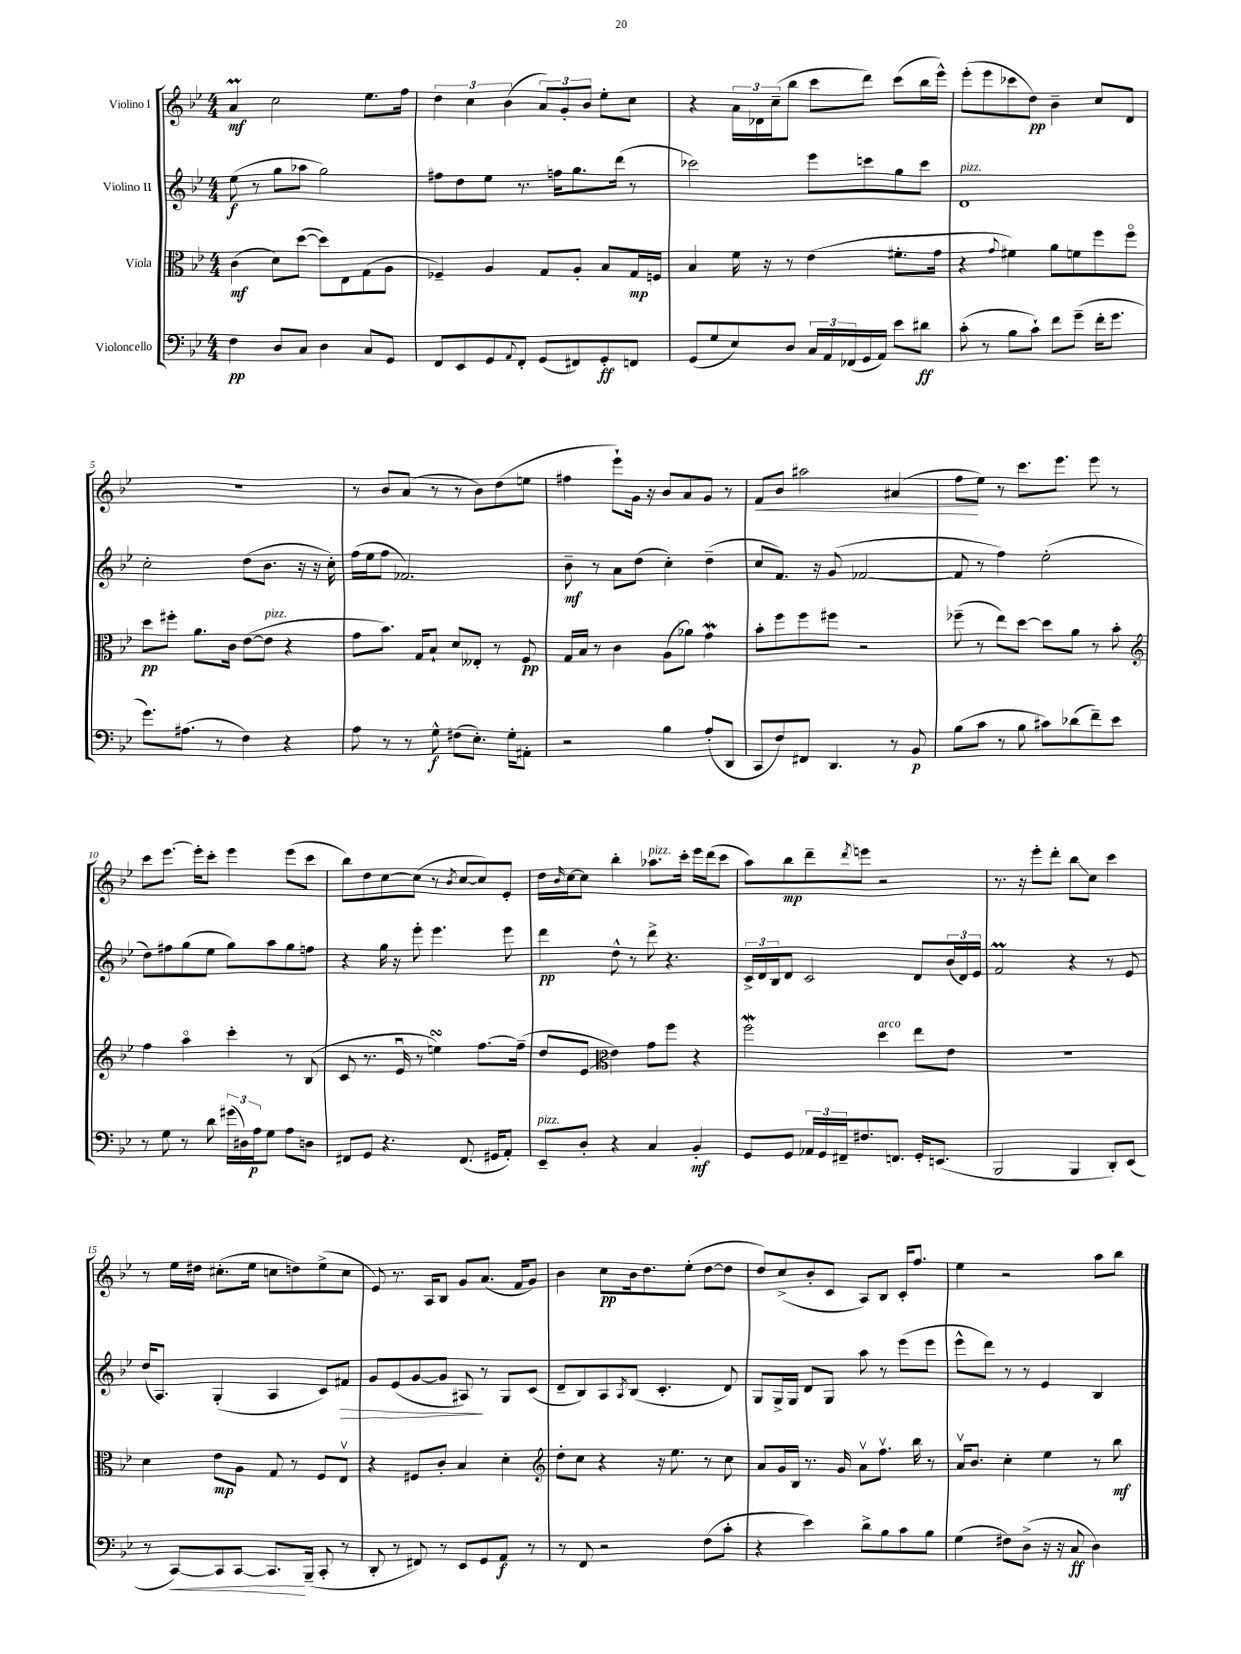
<<
\new StaffGroup <<
\new Staff = "s0" \with { instrumentName = "Violino I" } {
    \clef treble \key bes \major \numericTimeSignature \time 4/4
    a'4\prall\mf c''2 ees''8. f''16 |
    \tuplet 3/2 { d''4 c''4 bes'4( } \tuplet 3/2 { a'8) g'8-. bes'8 } ees''8-. c''8 |
    r4 \tuplet 3/2 { a'16 des'16 c''16--( } bes''8 c'''8 d'''8) c'''8( bes''16 ees'''16-^) |
    ees'''8-.( ees'''8 ces'''8 d''8\pp) bes'4-- c''8 d'8 |
    R1 |
    r8 bes'8 a'8( r8 r8 bes'8) d''8( e''8 |
    fis''4 ees'''8-!) g'16 r16 bes'8 a'8 g'8 r8 |
    f'8\< bes'8 ais''2 ais'4( |
    f''8\! ees''8) r8 c'''8. ees'''8. ees'''8 r8 |
    c'''8 ees'''8.~ ees'''16-. c'''8-. ees'''4 ees'''8( c'''8 |
    bes''8) d''8 c''8~ c''8( r8 \acciaccatura { bes'8 } c''8~ c''8) ees'8-. |
    d''16 \grace { bes'16 } c''16~ c''8 bes''4-. aes''8.^\markup { \italic "pizz." } c'''16-. ees'''16 d'''16( c'''8 |
    a''8) bes''8\mp d'''8-- \acciaccatura { d'''8 } e'''8 r2 |
    r8. r16 ees'''8-. d'''8-. bes''8\glissando c''8 c'''4 |
    r8 ees''16 dis''16 cis''8.-.( ees''16 c''8 d''8) ees''8->( c''8 |
    ees'8) r8. a16 bes8 g'8 a'8.( f'16 g'8) |
    bes'4 c''8\pp bes'16 d''8. ees''8-.( d''8~ d''8 |
    d''8) c''8->( bes'8-. c'8 a8) bes8 c'16-. f''8. |
    ees''4 r2 a''8 bes''8 \bar "|." |
}
\new Staff = "s1" \with { instrumentName = "Violino II" } {
    \clef treble \key bes \major \numericTimeSignature \time 4/4
    ees''8\f( r8 g''8 aes''8 g''2) |
    fis''8 d''8 ees''8 r8. f''16 g''8. d'''16( r8 |
    ces'''2) ees'''8 c'''8 g''8 c'''8 |
    d'1^\markup { \italic "pizz." } |
    c''2-. d''8( bes'8. r16 r16 c''16-.) |
    f''16( ees''16 f''8 fes'2.) |
    bes'8--\mf r8 a'8 d''8( c''4-.) d''4--( |
    c''8 f'8.) r16 g'8( fes'2~ |
    fes'8 r8 f''4) ees''2-.( |
    d''8) fis''8 g''8( ees''8 g''8) a''8 g''8 f''8 |
    r4 g''16 r16 ees'''8-. ees'''4. ees'''8 |
    d'''4\pp d''8-^ r8 d'''8-> r4. |
    \tuplet 3/2 { c'16-> d'16 bes16 } d'8 c'2 d'8 \tuplet 3/2 { bes'16( d'16) ees'16 } |
    f'2\prall r4 r8 ees'8 |
    d''16( a8.) g4-.( a4 c'8) fis'8\> |
    g'8 ees'8( g'8~ g'8 ais8\!) r8 g8 c'8( |
    d'8-- bes8) a8 \acciaccatura { a8 } bes8( c'4.-. d'8) |
    g8 g16-> g16 d'8 g8 a''8 r8 ees'''8( ees'''8 |
    ees'''8-^ d'''8) r8 r8 ees'4 bes4 \bar "|." |
}
\new Staff = "s2" \with { instrumentName = "Viola" } {
    \clef alto \key bes \major \numericTimeSignature \time 4/4
    c'4\mf( d'8) d''8~( d''8) ees8 g8( a8 |
    fes4--) a4 g8 a8-. bes8 g16\mp f16 |
    bes4 f'16 r16 r8 ees'4( fis'8.-. g'16 |
    r4 \appoggiatura { g'8 } fis'4) a'8 f'8 f''8 f''8\flageolet |
    d''8\pp fis''8-. a'8. c'16 ees'8~( ees'8^\markup { \italic "pizz." } r4 |
    g'8 bes'8.) g16 bes8-! d'8 eeses8-. r8 f8\pp |
    g16 bes16 r8 c'4 a8( aes'8) g'4\mordent |
    bes'8-. f''8 f''8 fis''8 r2 |
    fes''8--( r8 ees''8) d''8~ d''8 a'8 r8 bes'8-. |
    \clef treble f''4 a''4\flageolet c'''4-. r8 bes8( |
    c'8 r8. ees'16\downbow r8 e''4\turn) f''8.~ f''16--( |
    d''8 ees'8\glissando \clef alto ees'4) g'8 f''8 r4 |
    f''2\mordent d''4^\markup { \italic "arco" } ees''8 ees'8 |
    R1 |
    d'4 ees'8\mp a8 g8 r8 f8 ees8\upbow |
    r4 fis8 c'8-. bes4 d'4-. |
    \clef treble d''8-. c''8 r4 r16 ees''8. r8 c''8 |
    a'8 g'16 bes16 r8. g'16 a'8\upbow f''8.\upbow bes''16 r8 |
    a'16\upbow bes'8. c''4-. ees''4 r8 bes''8\mf \bar "|." |
}
\new Staff = "s3" \with { instrumentName = "Violoncello" } {
    \clef bass \key bes \major \numericTimeSignature \time 4/4
    f4\pp d8 c8 d4 c8 g,8 |
    f,8 ees,8 g,8 \appoggiatura { a,8 } f,8-. g,8( fis,8) g,8-.\ff f,8 |
    g,8( g8 ees8) d8 \tuplet 3/2 { c16 a,16 fes,16( } g,16 a,16) ees'8 dis'8\ff |
    c'8-.( r8 bes8 c'8-!) f'8 g'8--( f'16-. g'8. |
    g'8.) ais8.( r8 f4) r4 |
    a8 r8 r8 g8-^\f fis8( ees8.-.) g16-. ais,8-. |
    r2 bes4 a8-.( d,8 |
    c,8 f8) fis,8 d,4. r8 bes,8\p |
    bes8( c'8 r8 bes8 cis'8) des'8( f'8--) ees'8 |
    r8 g8 r8 d'8 \tuplet 3/2 { gis'16( dis16) a16\p } g8 a8 d8 |
    fis,8 g,8 r4. fis,8.( gis,16 a,8-.) |
    ees,8--^\markup { \italic "pizz." } d8-. r4 c4 bes,4-.\mf |
    g,8 g,8 \tuplet 3/2 { aes,16 g,16 fis,16-- } fis8. f,8. g,16-. e,8.( |
    bes,,2 bes,,4 d,8-.) ees,8( |
    r8 c,8~\<) c,8 c,8~ c,8.\! bes,,16--( c,8-. r8 |
    d,8-. r8 fis,8) r8 ees,8 g,8 a,8\f r8 |
    r8 f,8 r2 f8( c'8-. |
    r4 ees'4) d'8-> bes8 c'8 bes8 |
    g4( fis8) d8->( r16 r16 c8\ff d4) \bar "|." |
}
>>
>>
